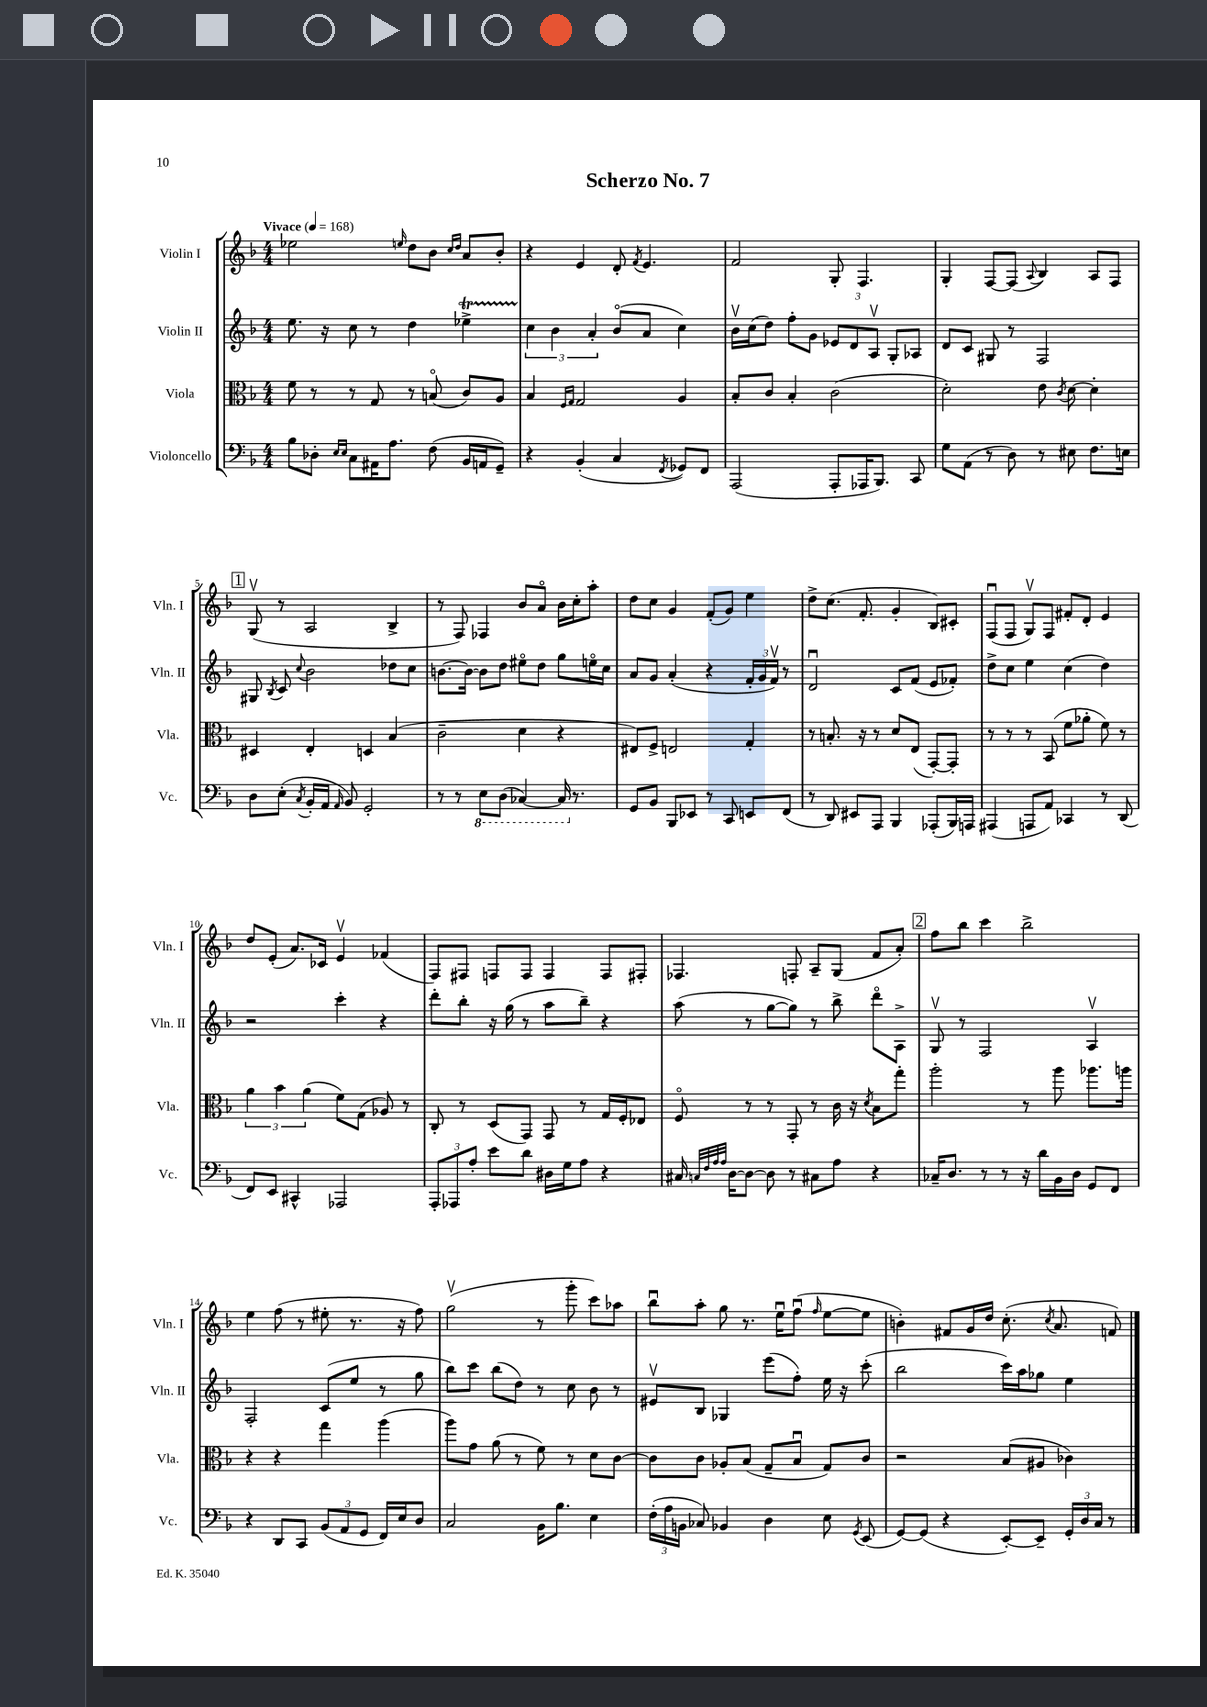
\header { title = "Scherzo No. 7" }
<<
\new StaffGroup <<
\new Staff = "s0" \with { instrumentName = "Violin I" shortInstrumentName = "Vln. I" } {
    \clef treble \key f \major \numericTimeSignature \time 4/4 \tempo "Vivace" 4 = 168
    \autoBeamOff ees''2 \grace { e''16 } d''8[ bes'8] \grace { c''16[ d''16] } a'8[ bes'8]-. |
    r4 e'4 d'8-. \acciaccatura { f'8 } e'4. |
    f'2 g8-. f4. |
    g4-. f8[~ f8]( \appoggiatura { a8 } bes4) a8[ f8] |
    \mark \markup { \box "1" } g8\upbow( r8 a2 bes4-> |
    r8 f8) fes4 bes'8[ a'8]\flageolet bes'16[ c''16-. a''8]-. |
    d''8[ c''8] g'4 f'8[-.( g'8]) e''4 |
    d''8[-> c''8.]( f'8.-. g'4-. bes8[) cis'8]-. |
    f8[\downbow( f8] g8[\upbow) f8] fis'8[-. d'8]-. e'4 |
    d''8[ e'8]-.( a'8.[) ces'16] e'4\upbow fes'4( |
    f8[) fis8] f8[ f8] f4 f8[ fis8]-. |
    fes4. f8-. a8[-- g8]( f'8[ a'8]-.) |
    \mark \markup { \box "2" } f''8[ bes''8] c'''4 bes''2-> |
    e''4 f''8( r8 eis''8-. r8. r16 f''8) |
    g''2\upbow( r8 g'''8-. c'''8[) aes''8] |
    bes''8[\downbow a''8]-. g''8 r8. e''16[\downbow f''8]\downbow( \grace { f''16 } e''8[~ e''8] |
    b'4-.) fis'8[ g'16 d''16] c''8.-.( \acciaccatura { c''8 } a'8. f'8) \bar "|." |
}
\new Staff = "s1" \with { instrumentName = "Violin II" shortInstrumentName = "Vln. II" } {
    \clef treble \key f \major \numericTimeSignature \time 4/4
    \autoBeamOff e''8. r16 c''8 r8 d''4 ees''4->\startTrillSpan |
    \tuplet 3/2 { c''4\stopTrillSpan bes'4 a'4-. } bes'8[\flageolet( a'8] c''4) |
    bes'16[\upbow c''16( d''8]) f''8[-. g'8] \tuplet 3/2 { ees'8[ d'8 a8]\upbow } g8[-. aes8] |
    d'8[ c'8] gis8 r8 f2 |
    \mark \markup { \box "1" } gis8 \acciaccatura { bes8 } c'8 \appoggiatura { c''8 } bes'2 des''8[ c''8] |
    b'8.[~ b'16]~ b'8[ d''8] eis''8[\flageolet d''8] g''8[ e''16\flageolet c''16] |
    a'8[ g'8] a'4-.( r4 \tuplet 3/2 { f'16[-. g'16 f'16]\upbow) } r8 |
    d'2\downbow c'8[ f'8]( e'8[ fes'8]-.) |
    d''8[-> c''8] e''4 c''4( d''4) |
    r2 c'''4-. r4 |
    d'''8[-. bes''8]-. r16 g''16( r8 a''8[ bes''8]--) r4 |
    a''8( r8 g''8[~ g''8]) r8 bes''8-> d'''8[\flageolet a8]-> |
    \mark \markup { \box "2" } g8\upbow r8 f2 a4\upbow |
    f2-. c'8[( e''8] r8 g''8 |
    bes''8[) c'''8] bes''8[( d''8]) r8 c''8 bes'8 r8 |
    eis'8[\upbow bes8] ges4 e'''8[( f''8]-.) e''16 r16 c'''8-.( |
    bes''2 c'''16[) a''16 ges''8] e''4 \bar "|." |
}
\new Staff = "s2" \with { instrumentName = "Viola" shortInstrumentName = "Vla." } {
    \clef alto \key f \major \numericTimeSignature \time 4/4
    \autoBeamOff f'8 r8 r8 g8 r8 b8\flageolet( c'8[) a8] |
    bes4 \grace { f16[ g16] } g2 a4 |
    bes8[-. c'8] bes4-. c'2( |
    d'2-.) e'8 \acciaccatura { c'8 } d'8~ d'4-. |
    \mark \markup { \box "1" } dis4 e4-. d4 bes4( |
    c'2-- d'4 r4 |
    eis8[) f8]-> e2 g4-. |
    r8 b8.-. r16 r8 d'8[ e8]( g,8[~-.) g,8]-. |
    r8 r8 r8 bes,8( f'8[ aes'8]-. f'8) r8 |
    \tuplet 3/2 { a'4 bes'4 a'4( } f'8[) g8]( aes8) r8 |
    c8-. r8 d8[( g,8]) g,8 r8 g16[ f16-. ees8] |
    f8\flageolet r8 r8 g,8-. r8 c'16 r16 \acciaccatura { d'8 } bes8[ g''8]-. |
    \mark \markup { \box "2" } a''2-. r8 a''8 aes''8.[ a''16] |
    r4 r4 g''4 a''4( |
    a''8[) g'8] a'8( r8 f'8) r8 d'8[ c'8]~ |
    c'8[ c'8] aes8[-. bes8]( g8[-- bes8]\downbow g8[) c'8] |
    r2 bes8[( ais8] ces'4) \bar "|." |
}
\new Staff = "s3" \with { instrumentName = "Violoncello" shortInstrumentName = "Vc." } {
    \clef bass \key f \major \numericTimeSignature \time 4/4
    \autoBeamOff bes8[ des8]-. \grace { e16[ e16] } c8[ ais,16 a8.] f8( bes,16[ a,16 g,8]--) |
    r4 bes,4-.( c4 \acciaccatura { f,8 } ges,8[) f,8] |
    a,,2( a,,8[-. aes,,16 bes,,8.]) c,8 |
    g8[ a,8]( r8 d8) r8 eis8 f8.[ e16] |
    \mark \markup { \box "1" } d8[ e8]-.( \acciaccatura { c8 } bes,16[-. a,16] \grace { a,16 } bes,8) g,2-. |
    r8 r8 \ottava #-1 e,8[ d,8]( ces,4~) ces,16 \ottava #0 r8. |
    g,8[ bes,8] bes,,8[ ees,8] r8 c,8 e,8[ f,8]( |
    r8 d,8) eis,8[ a,,8] bes,,4 aes,,8[-.( bes,,16) a,,16] |
    ais,,4( a,,8[ a,8]) ces,4 r8 d,8( |
    f,8[) e,8] cis,4-^ aes,,2 |
    \tuplet 3/2 { a,,8[-. aes,,8 a8]-. } e'8[ d'8] dis16[ g16 a8] r4 |
    cis16 \grace { c32[ f32 a32 a32] } d16[~ d8]~ d8 r8 cis8[ a8] r4 |
    \mark \markup { \box "2" } ces16[-- d8.] r8 r8 r16 d'16[ bes,16 d16] g,8[ f,8] |
    r4 d,8[ c,8] \tuplet 3/2 { bes,8[( a,8 g,8] } f,16[) e16 d8] |
    c2 bes,16[ bes8.] e4 |
    \tuplet 3/2 { f16[-.( a16 b,16] } ces8) bes,4 d4 e8 \acciaccatura { g,8 } e,8( |
    g,8[~) g,8]( r4 e,8[~-.) e,8]-- \tuplet 3/2 { g,16[-. d16 c16] } r8 \bar "|." |
}
>>
>>
